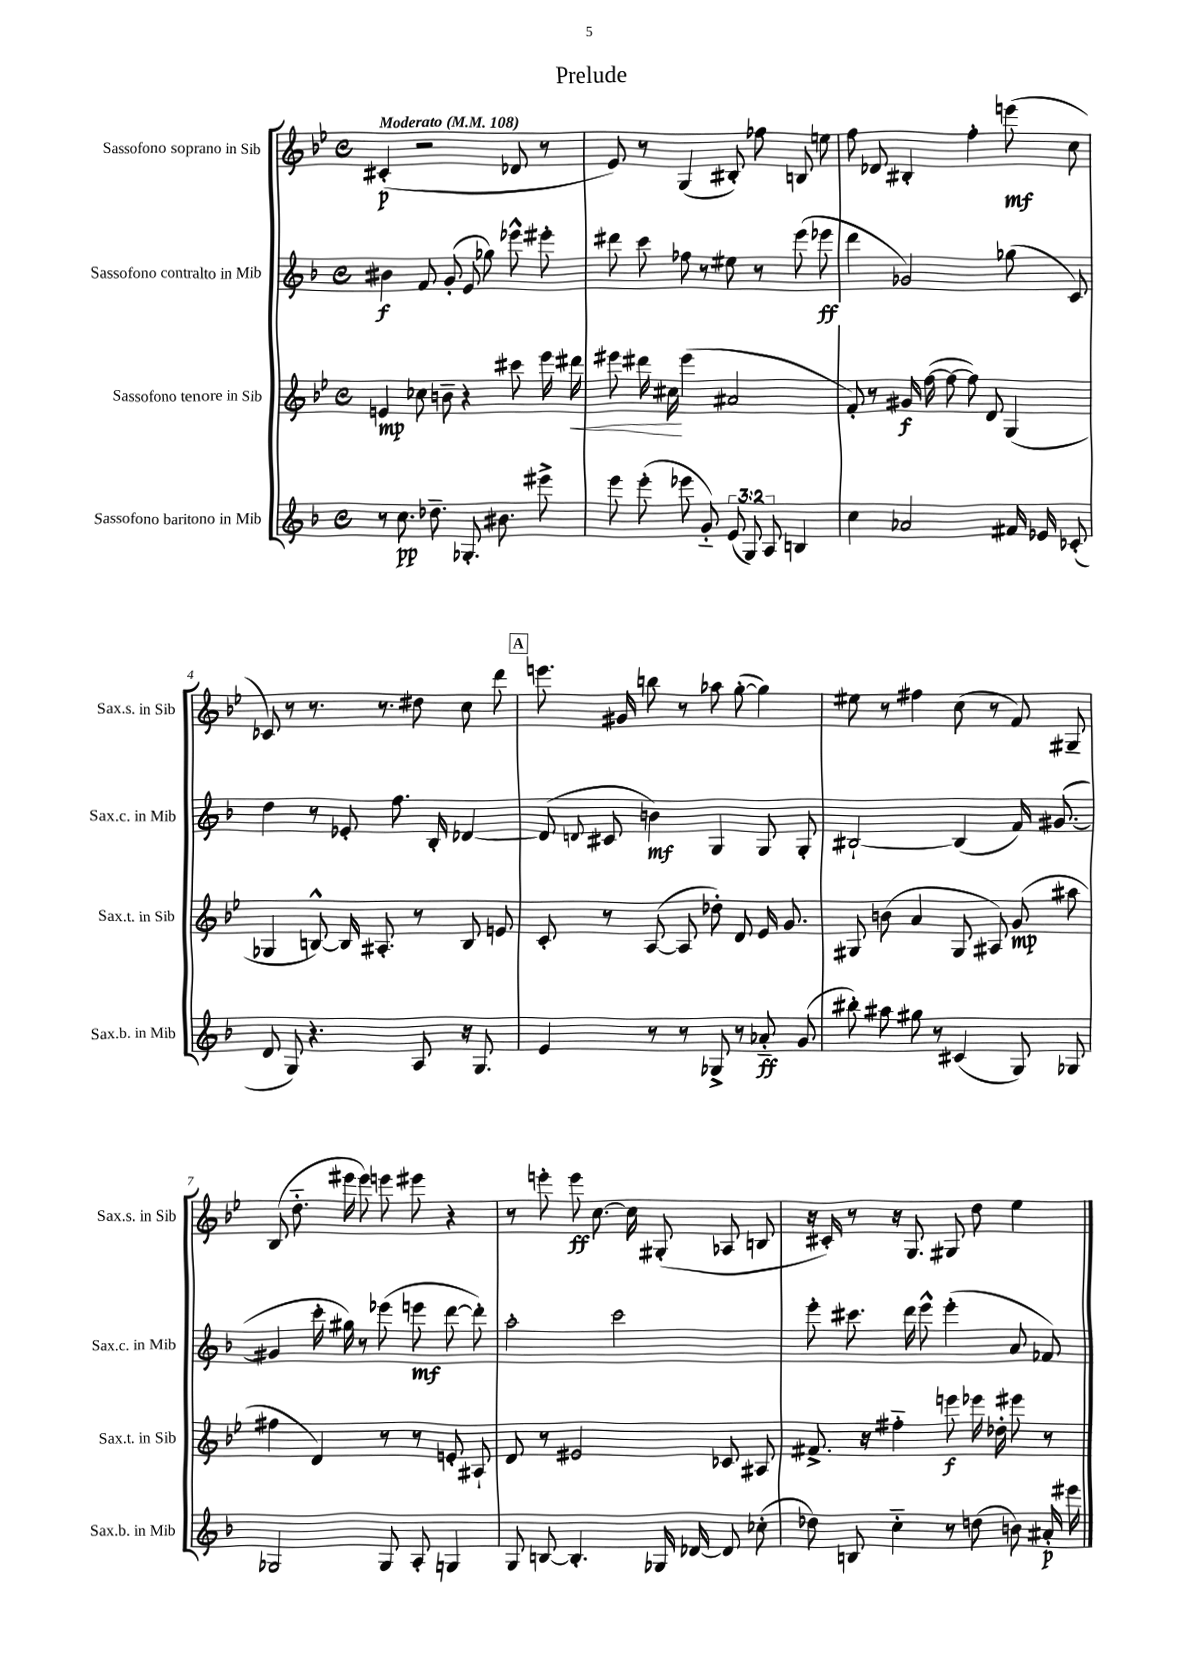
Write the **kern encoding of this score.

**kern	**kern	**kern	**kern
*staff4	*staff3	*staff2	*staff1
*clefG2	*clefG2	*clefG2	*clefG2
*k[b-]	*k[b-e-]	*k[b-]	*k[b-e-]
*M4/4	*M4/4	*M4/4	*M4/4
*met(c)	*met(c)	*met(c)	*met(c)
*MM108	*MM108	*MM108	*MM108
8r	4e	4b#	(4c#'
8.cc	.	.	.
.	8cc-	8f	2r
8.dd-~	.	.	.
.	8b~	(8g'	.
8.G-'	4r	8e	.
.	.	8gg-)	.
8.b#	.	.	.
.	8ccc#	8eee-^^	8d-
8eee#^	16eee-	8eee#'	8r
.	16ddd#	.	.
=	=	=	=
8eee	8eee#	8ddd#	8e-)
(8eee'	16ddd#	8ccc	8r
.	16cc#	.	.
8eee-	(4eee#	8ff-	(4G
8g'~)	.	8r	.
(12e	2a#	8ee#	8B#')
12G)	.	.	.
.	.	8r	8ff-
12A	.	.	.
4B	.	(8eee	8B
.	.	8eee-	8ee
=	=	=	=
4cc	8f')	4ddd	8ff
.	8r	.	8d-
2a-	16g#	2g-)	4B#'
.	([16ff	.	.
.	8ff_	.	.
.	8ff])	.	4ff'
.	8d	.	.
16f#	(4G	(8gg-	(8eee
16e-	.	.	.
(8c-'	.	8c)	8cc
=	=	=	=
8d	4G-	4dd	8c-)
8G)	.	.	8r
4.r	[8B^^)	8r	8.r
.	16B]	8e-'	.
.	8.A#'	.	8.r
.	.	8.ff	.
8A	8r	.	8dd#
.	.	16B-'	.
16r	8B	[4d-	8cc
8.G	.	.	.
.	8e	.	8ddd
=	=	=	=
4e	8c'	(8d-]	8.eee
.	.	8qqd	.
.	8r	8c#	.
.	.	.	16g#
8r	([8A	4b)	8bb
8r	8A]	.	8r
8G-^	8dd-')	4G	8aa-
8r	8d	.	([8gg'
8a-'~	16e-	8G	4gg])
.	8.g	.	.
(8g	.	8G'	.
=	=	=	=
8bb#')	8G#	[2B#`	8ee#
8aa#	(8b	.	8r
8gg#	4a	.	4ff#
8r	.	.	.
(4c#	8G#	(4B#]	(8cc
.	8A#)	.	8r
8G)	(8g	16f)	8f)
.	.	([8.g#	.
8G-	8aa#	.	8G#~
=	=	=	=
2G-	4ff#	4g#]	(8B-
.	.	.	8.dd'~
.	4d)	16ccc'	.
.	.	16gg#)	16eee#
.	.	8r	8eee#)
8G-	8r	(8eee-	8eee
8A'	8r	8eee	8eee#
4G	8e'	[8ddd	4r
.	8A#`	8ddd'])	.
=	=	=	=
8G	8d	2aa'	8r
[8B	8r	.	8eee'
4.B']	2e#	.	8eee
.	.	.	[8.cc
.	.	2ccc	.
.	.	.	16cc]
16G-	.	.	(8G#'
[16d-	.	.	.
8d-]	8c-	.	8A-
(8cc-'	8A#	.	8B
=	=	=	=
8dd-)	8.f#^	8eee'	16r
.	.	.	16c#')
8B	.	8.ccc#	8r
.	16r	.	.
4cc'~	4ff#'~	.	16r
.	.	16ddd	8.G
.	.	8eee^^	.
8r	8eee	(4eee'	8G#
(8dd	16eee-	.	8dd
.	16dd-'	.	.
8b)	8eee#	8a	4ee-
16a#'	8r	8f-)	.
16eee#	.	.	.
==	==	==	==
*-	*-	*-	*-
